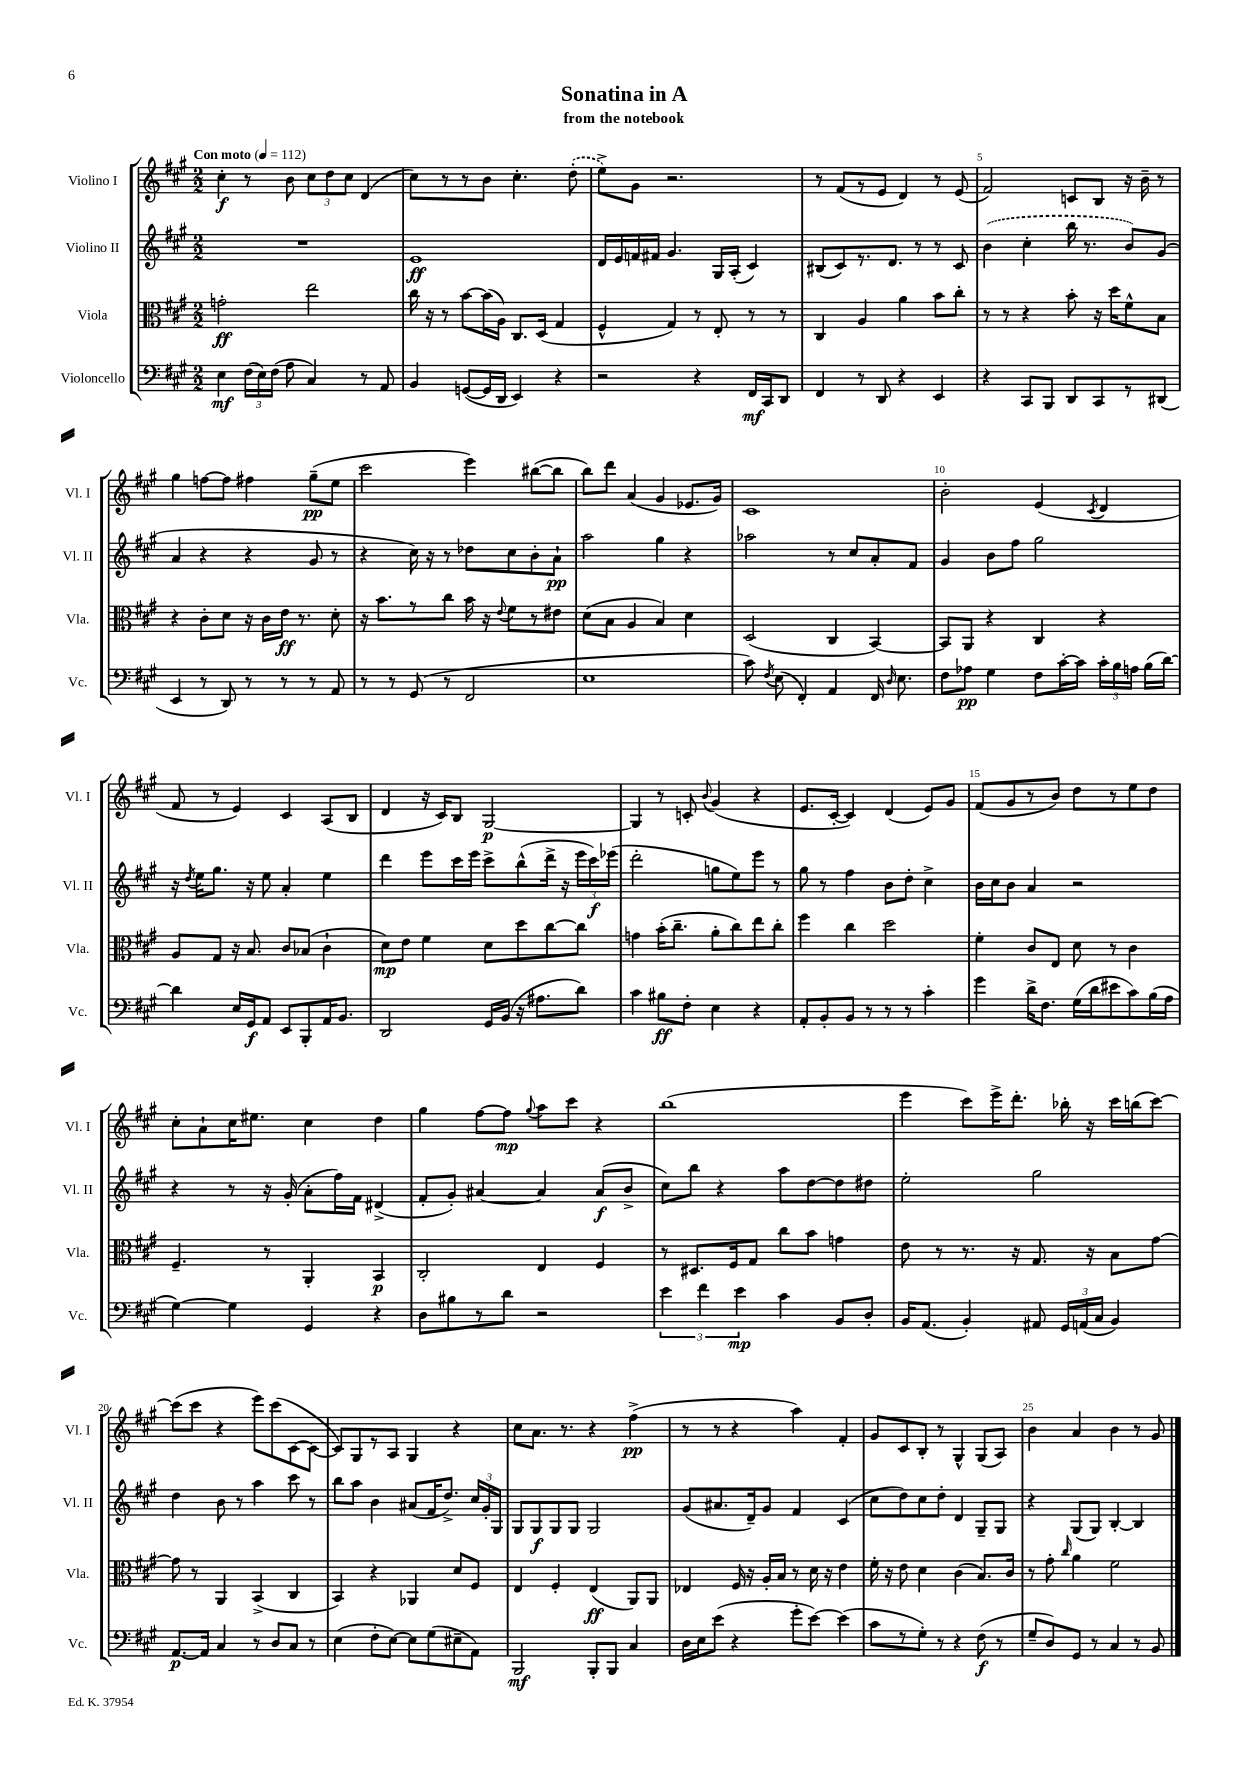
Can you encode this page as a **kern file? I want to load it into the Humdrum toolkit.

**kern	**dynam	**kern	**dynam	**kern	**dynam	**kern	**dynam
*part4	*part4	*part3	*part3	*part2	*part2	*part1	*part1
*staff4	*staff4	*staff3	*staff3	*staff2	*staff2	*staff1	*staff1
*I"Violoncello	*	*I"Viola	*	*I"Violino II	*	*I"Violino I	*
*I'Vc.	*	*I'Vla.	*	*I'Vl. II	*	*I'Vl. I	*
*clefF4	*	*clefC3	*	*clefG2	*	*clefG2	*
*k[f#c#g#]	*	*k[f#c#g#]	*	*k[f#c#g#]	*	*k[f#c#g#]	*
*M2/2	*	*M2/2	*	*M2/2	*	*M2/2	*
*MM112	*	*MM112	*	*MM112	*	*MM112	*
=1	=1	=1	=1	=1	=1	=1	=1
!	!	!	!	!	!	!LO:TX:a:B:t=Con moto	!
4E\	mf	2gn'\	ff	1r	.	4cc#'\	f
(24F#\LL	.	.	.	.	.	8r	.
24E\)	.	.	.	.	.	.	.
(24F#\JJ	.	.	.	.	.	.	.
8A\	.	.	.	.	.	8b\	.
4C#/)	.	2ee\	.	.	.	12cc#\L	.
.	.	.	.	.	.	12dd\	.
.	.	.	.	.	.	12cc#\J	.
8r	.	.	.	.	.	(4d/	.
8AA/	.	.	.	.	.	.	.
=2	=2	=2	=2	=2	=2	=2	=2
4BB/	.	16cc#\	.	1e	ff	8cc#\L)	.
.	.	16r	.	.	.	.	.
.	.	8r	.	.	.	8r	.
([8GGn/L	.	[8b\L	.	.	.	8r	.
16GG/L]	.	(16b\L]	.	.	.	8b\J	.
16DD/JJ	.	16A\JJ)	.	.	.	.	.
4EE/)	.	8.C#/L	.	.	.	4.cc#'\	.
.	.	(16D/Jk	.	.	.	.	.
4r	.	4G#/	.	.	.	.	.
.	.	.	.	.	.	(8dd'\	.
=3	=3	=3	=3	=3	=3	=3	=3
2r	.	4F#^^/	.	16d/LL	.	8ee^\L)	.
.	.	.	.	16e/	.	.	.
.	.	.	.	16fn/	.	8g#\J	.
.	.	.	.	16f#X/JJ	.	.	.
.	.	4G#/)	.	4.g#/	.	2.r	.
4r	.	8r	.	.	.	.	.
.	.	8E'/	.	16G#/LL	.	.	.
.	.	.	.	(16A'/JJ	.	.	.
16FF#/LL	mf	8r	.	4c#/)	.	.	.
16CC#/J	.	.	.	.	.	.	.
8DD/J	.	8r	.	.	.	.	.
=4	=4	=4	=4	=4	=4	=4	=4
4FF#/	.	4C#/	.	(8B#X/L	.	8r	.
.	.	.	.	8c#/)	.	(8f#/L	.
8r	.	4A/	.	8.r	.	8r	.
8DD/	.	.	.	.	.	8e/J	.
.	.	.	.	8.d/J	.	.	.
4r	.	4a\	.	.	.	4d/)	.
.	.	.	.	8r	.	.	.
4EE/	.	8b\L	.	8r	.	8r	.
.	.	8cc#'\J	.	8c#/	.	(8e/	.
=5	=5	=5	=5	=5	=5	=5	=5
4r	.	8r	.	(4b\	.	2f#/)	.
.	.	8r	.	.	.	.	.
8CC#/L	.	4r	.	4cc#'\	.	.	.
8BBB/J	.	.	.	.	.	.	.
8DD/L	.	8b'\	.	16bb\	.	8cn/L	.
.	.	.	.	8.r	.	.	.
8CC#/	.	16r	.	.	.	8B/J	.
.	.	16dd\KL	.	.	.	.	.
8r	.	8f#^^\	.	8b/L)	.	16r	.
.	.	.	.	.	.	16b~\	.
(8DD#X/J	.	8B\J	.	(8g#/J	.	8r	.
!!LO:LB:g=z
=6	=6	=6	=6	=6	=6	=6	=6
4EE/	.	4r	.	4a/	.	4gg#\	.
8r	.	8c#'\L	.	4r	.	[8ffn\L	.
8DD/)	.	8d\J	.	.	.	8ff\J]	.
8r	.	16r	.	4r	.	4ff#X\	.
.	.	16c#\LL	.	.	.	.	.
8r	.	16e\JJ	ff	.	.	.	.
.	.	8.r	.	.	.	.	.
8r	.	.	.	8g#/	.	(8gg#~\L	pp
8AA/	.	8d'\	.	8r	.	8ee\J	.
=7	=7	=7	=7	=7	=7	=7	=7
8r	.	16r	.	4r	.	2ccc#\	.
.	.	8.b\L	.	.	.	.	.
8r	.	.	.	.	.	.	.
(8GG#/	.	8r	.	16cc#\)	.	.	.
.	.	.	.	16r	.	.	.
8r	.	8cc#\J	.	8r	.	.	.
2FF#/	.	16b\	.	8dd-X\L	.	4eee\)	.
.	.	16r	.	.	.	.	.
.	.	8qqe/	.	.	.	.	.
.	.	8f#\L	.	8cc#\	.	.	.
.	.	8r	.	8b'\	.	([8bb#X\L	.
.	.	8e#X\J	.	8a`\J	pp	8bb#\J]	.
=8	=8	=8	=8	=8	=8	=8	=8
1E	.	(8d\L	.	2aa\	.	8bb\L)	.
.	.	8B\J	.	.	.	8ddd\J	.
.	.	4A/	.	.	.	(4a/	.
.	.	4B/)	.	4gg#\	.	4g#/	.
.	.	4d\	.	4r	.	8.e-X/L	.
.	.	.	.	.	.	16g#/Jk)	.
=9	=9	=9	=9	=9	=9	=9	=9
8c#\)	.	(2D/	.	2aa-X\	.	1c#	.
8qF#/	.	.	.	.	.	.	.
(8E\	.	.	.	.	.	.	.
4FF#'/)	.	.	.	.	.	.	.
4AA/	.	4C#/	.	8r	.	.	.
.	.	.	.	8cc#/L	.	.	.
16FF#/	.	[4BB/)	.	8a'/	.	.	.
16qqD/	.	.	.	.	.	.	.
8.E\	.	.	.	.	.	.	.
.	.	.	.	8f#/J	.	.	.
=10	=10	=10	=10	=10	=10	=10	=10
8F#\L	.	8BB/L]	.	4g#/	.	2b'\	.
8A-X\J	pp	8AA/J	.	.	.	.	.
4G#\	.	4r	.	8b\L	.	.	.
.	.	.	.	8ff#\J	.	.	.
8F#\L	.	4C#/	.	2gg#\	.	(4e/	.
[16c#'\L	.	.	.	.	.	.	.
16c#\JJ]	.	.	.	.	.	.	.
.	.	.	.	.	.	8qc#/	.
24c#'\LL	.	4r	.	.	.	4d/	.
24B\	.	.	.	.	.	.	.
24An\JJ	.	.	.	.	.	.	.
(16B\LL	.	.	.	.	.	.	.
[16d\JJ)	.	.	.	.	.	.	.
!!LO:LB:g=z
=11	=11	=11	=11	=11	=11	=11	=11
4d\]	.	8A/L	.	16r	.	8f#/	.
.	.	.	.	8qdd/	.	.	.
.	.	.	.	16ee\KL	.	.	.
.	.	8G#/J	.	8.gg#\J	.	8r	.
16E/LL	.	16r	.	.	.	4e/)	.
16GG#/J	f	8.B/	.	16r	.	.	.
8AA/J	.	.	.	8ee\	.	.	.
8EE/L	.	8c#/L	.	4a'/	.	4c#/	.
8BBB'/	.	(8B-X/J	.	.	.	.	.
16AA/K	.	4c#`\	.	4ee\	.	(8A/L	.
8.BB/J	.	.	.	.	.	.	.
.	.	.	.	.	.	8B/J	.
=12	=12	=12	=12	=12	=12	=12	=12
2DD/	.	8d\L)	mp	4ddd\	.	4d/	.
.	.	8e\J	.	.	.	.	.
.	.	4f#\	.	8eee\L	.	16r	.
.	.	.	.	.	.	16c#/KL)	.
.	.	.	.	16ccc#\L	.	8B/J	.
.	.	.	.	16eee\JJ	.	.	.
16GG#/LL	.	8d\L	.	8ccc#^\L	.	[2G#/	p
(16BB/JJ	.	.	.	.	.	.	.
16r	.	8dd\	.	(8bb^^\	.	.	.
8.A#X\L	.	.	.	.	.	.	.
.	.	[8cc#\	.	16ddd^\Jk	.	.	.
.	.	.	.	16r	.	.	.
8d\J)	.	8cc#\J]	.	24eee\LL	.	.	.
.	.	.	.	24ccc#\)	f	.	.
.	.	.	.	(24eee-X\JJ	.	.	.
=13	=13	=13	=13	=13	=13	=13	=13
4c#\	.	4gn\	.	2ddd'\	.	4G#/]	.
8B#X\L	ff	(16b'\KL	.	.	.	8r	.
.	.	8.cc#~\J	.	.	.	.	.
8F#'\J	.	.	.	.	.	8cn'/	.
.	.	.	.	.	.	8qqb/	.
4E\	.	8a'\L	.	8ggn\L	.	(4g#/	.
.	.	8cc#\)	.	8ee\)	.	.	.
4r	.	8ee\	.	8eee\J	.	4r	.
.	.	8cc#'\J	.	8r	.	.	.
=14	=14	=14	=14	=14	=14	=14	=14
8AA'/L	.	4ff#\	.	8gg#\	.	8.e/L	.
8BB'/	.	.	.	8r	.	.	.
.	.	.	.	.	.	[16c#'/Jk	.
8BB/J	.	4cc#\	.	4ff#\	.	4c#/])	.
8r	.	.	.	.	.	.	.
8r	.	2dd\	.	8b\L	.	(4d/	.
8r	.	.	.	8dd'\J	.	.	.
4c#'\	.	.	.	4cc#^\	.	8e/L)	.
.	.	.	.	.	.	8g#/J	.
=15	=15	=15	=15	=15	=15	=15	=15
4g#\	.	4f#'\	.	16b\LL	.	(8f#/L	.
.	.	.	.	16cc#\J	.	.	.
.	.	.	.	8b\J	.	8g#/	.
16d^\KL	.	8c#/L	.	4a/	.	8r	.
8.F#\J	.	.	.	.	.	.	.
.	.	8E/J	.	.	.	8b/J)	.
(16G#\LL	.	8d\	.	2r	.	8dd\L	.
16d\J	.	.	.	.	.	.	.
8e#X\	.	8r	.	.	.	8r	.
8c#\)	.	4c#\	.	.	.	8ee\	.
(16B\L	.	.	.	.	.	8dd\J	.
16A\JJ	.	.	.	.	.	.	.
!!LO:LB:g=z
=16	=16	=16	=16	=16	=16	=16	=16
[4G#\)	.	4.F#~/	.	4r	.	8cc#'\L	.
.	.	.	.	.	.	8a`\	.
4G#\]	.	.	.	8r	.	16cc#\K	.
.	.	.	.	.	.	8.ee#X\J	.
.	.	8r	.	16r	.	.	.
.	.	.	.	(16g#'/	.	.	.
4GG#/	.	4AA'/	.	8a'\L	.	4cc#\	.
.	.	.	.	16ff#\L)	.	.	.
.	.	.	.	16f#\JJ	.	.	.
4r	.	4BB/	p	(4d#X^/	.	4dd\	.
=17	=17	=17	=17	=17	=17	=17	=17
8D\L	.	2C#'/	.	8f#'/L	.	4gg#\	.
8B#X\	.	.	.	8g#'/J)	.	.	.
8r	.	.	.	[4a#X/	.	[8ff#\L	.
8d\J	.	.	.	.	.	8ff#\J]	mp
.	.	.	.	.	.	8qqgg#/	.
2r	.	4E/	.	4a#/]	.	8aa\L	.
.	.	.	.	.	.	8ccc#\J	.
.	.	4F#/	.	(8a#/L	f	4r	.
.	.	.	.	8b^/J	.	.	.
=18	=18	=18	=18	=18	=18	=18	=18
6e\	.	8r	.	8cc#\L)	.	(1bb	.
.	.	8.D#X/L	.	8bb\J	.	.	.
6f#\	.	.	.	.	.	.	.
.	.	.	.	4r	.	.	.
.	.	16F#/k	.	.	.	.	.
6e\	mp	.	.	.	.	.	.
.	.	8G#/J	.	.	.	.	.
4c#\	.	8cc#\L	.	8aa\L	.	.	.
.	.	8b\J	.	[8dd\	.	.	.
8BB/L	.	4gn\	.	8dd\]	.	.	.
8D'/J	.	.	.	8dd#X\J	.	.	.
=19	=19	=19	=19	=19	=19	=19	=19
16BB/KL	.	8e\	.	2ee'\	.	4eee\	.
(8.AA/J	.	.	.	.	.	.	.
.	.	8r	.	.	.	.	.
4BB'/)	.	8.r	.	.	.	8ccc#\L)	.
.	.	.	.	.	.	16eee^\K	.
.	.	16r	.	.	.	8.ddd'\J	.
8AA#X/	.	8.G#/	.	2gg#\	.	.	.
24GG#/LL	.	.	.	.	.	16bb-X'\	.
(24AAn/	.	.	.	.	.	.	.
.	.	16r	.	.	.	16r	.
24C#/JJ	.	.	.	.	.	.	.
4BB/)	.	8B\L	.	.	.	16ccc#\LL	.
.	.	.	.	.	.	(16bbn\J	.
.	.	[8g#\J	.	.	.	[8ccc#\J)	.
!!LO:LB:g=z
=20	=20	=20	=20	=20	=20	=20	=20
[8.AA/L	p	8g#\]	.	4dd\	.	(8ccc#\L]	.
.	.	8r	.	.	.	8ccc#\J	.
16AA/Jk]	.	.	.	.	.	.	.
4C#/	.	4AA/	.	8b\	.	4r	.
.	.	.	.	8r	.	.	.
8r	.	(4BB^/	.	4aa\	.	8eee\L)	.
8D/L	.	.	.	.	.	(8ccc#\	.
8C#/J	.	4C#/	.	8ccc#\	.	[8c#\	.
8r	.	.	.	8r	.	8c#\J_	.
=21	=21	=21	=21	=21	=21	=21	=21
(4E\	.	4BB/)	.	8bb\L	.	8c#/L])	.
.	.	.	.	8aa\J	.	8G#/	.
8F#'\L	.	4r	.	4b\	.	8r	.
[8E\J)	.	.	.	.	.	8A/J	.
8E\L]	.	4AA-X/	.	(8a#X/L	.	4G#/	.
(8G#\	.	.	.	16f#/K	.	.	.
.	.	.	.	8.dd^/J)	.	.	.
8E#X~\	.	8d/L	.	.	.	4r	.
8AA\J)	.	8F#/J	.	24cc#/LL	.	.	.
.	.	.	.	24g#'/	.	.	.
.	.	.	.	24G#/JJ	.	.	.
=22	=22	=22	=22	=22	=22	=22	=22
2BBB/	mf	4E/	.	8G#/L	.	8cc#\L	.
.	.	.	.	8G#/	f	8.a\J	.
.	.	4F#'/	.	8G#/	.	.	.
.	.	.	.	.	.	8.r	.
.	.	.	.	8G#/J	.	.	.
8BBB'/L	.	(4E/	ff	2G#/	.	4r	.
8BBB/J	.	.	.	.	.	.	.
4C#/	.	8AA/L)	.	.	.	(4ff#^\	pp
.	.	8AA/J	.	.	.	.	.
=23	=23	=23	=23	=23	=23	=23	=23
16D\LL	.	4E-X/	.	(8g#/L	.	8r	.
16E\J	.	.	.	.	.	.	.
(8e\J	.	.	.	8.a#X/	.	8r	.
4r	.	16F#/	.	.	.	4r	.
.	.	16r	.	16d~/k)	.	.	.
.	.	16A'/LL	.	8g#/J	.	.	.
.	.	16B/JJ	.	.	.	.	.
8g#'\L	.	8r	.	4f#/	.	4aa\)	.
[8e\J)	.	16d\	.	.	.	.	.
.	.	16r	.	.	.	.	.
(4e\]	.	4e\	.	(4c#/	.	4f#'/	.
=24	=24	=24	=24	=24	=24	=24	=24
8c#\L	.	16f#'\	.	8cc#\L	.	8g#/L	.
.	.	16r	.	.	.	.	.
8r	.	8e\	.	8dd\)	.	8c#/	.
8G#'\J)	.	4d\	.	8cc#\	.	8B'/J	.
8r	.	.	.	8dd'\J	.	8r	.
4r	.	(4c#\	.	4d/	.	4G#^^/	.
(8F#\	f	8.B/L)	.	8G#~/L	.	(8G#/L	.
8r	.	.	.	8G#/J	.	8A/J)	.
.	.	16c#/Jk	.	.	.	.	.
=25	=25	=25	=25	=25	=25	=25	=25
8G#~/L	.	8r	.	4r	.	4b\	.
8D/)	.	8g#'\	.	.	.	.	.
.	.	16qqcc#/	.	.	.	.	.
8GG#/J	.	4a\	.	(8G#/L	.	4a/	.
8r	.	.	.	8G#/J)	.	.	.
4C#/	.	2f#\	.	[4B'/	.	4b\	.
8r	.	.	.	4B/]	.	8r	.
8BB/	.	.	.	.	.	8g#/	.
==	==	==	==	==	==	==	==
*-	*-	*-	*-	*-	*-	*-	*-
